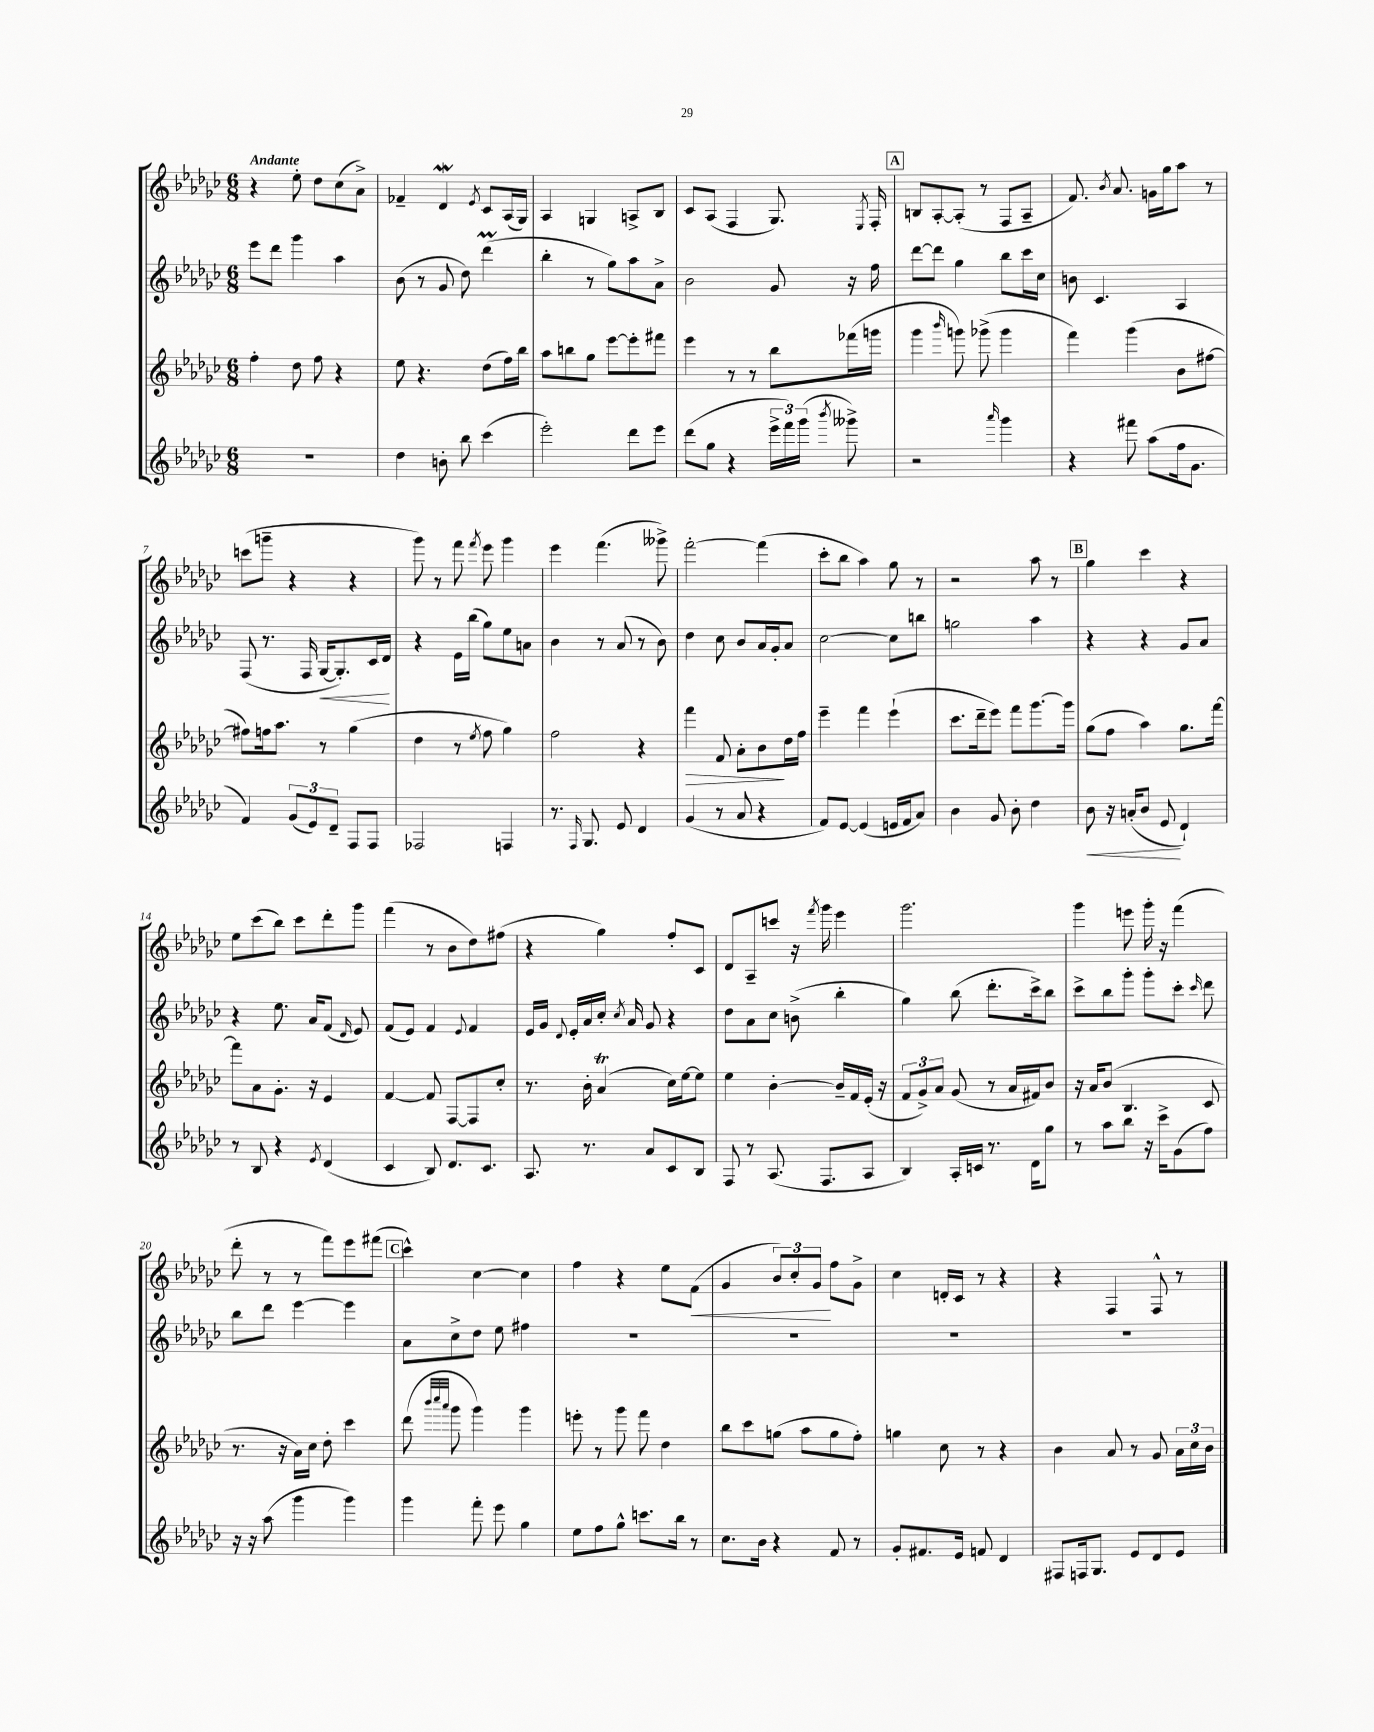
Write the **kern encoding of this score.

**kern	**kern	**kern	**kern
*staff4	*staff3	*staff2	*staff1
*clefG2	*clefG2	*clefG2	*clefG2
*k[b-e-a-d-g-c-]	*k[b-e-a-d-g-c-]	*k[b-e-a-d-g-c-]	*k[b-e-a-d-g-c-]
*M6/8	*M6/8	*M6/8	*M6/8
2.r	4ff'	8eee-	4r
.	.	8ddd-	.
.	8dd-	4ggg-	8ee-'
.	8ff	.	8dd-
.	4r	4aa-	(8cc-
.	.	.	8a-^)
=	=	=	=
4dd-	8ee-	(8b-	4f-~
.	4.r	8r	.
8b'	.	8g-	4d-
8bb-	.	8dd-)	.
.	.	.	8qe-
(4ccc-	(8dd-	(4ddd-	8c-
.	16ff)	.	(16A-
.	16bb-	.	16G-)
=	=	=	=
2eee-')	8aa-	4bb-'	4A-
.	8bb	.	.
.	8gg-	8r	4G
.	[8eee-	8gg-)	.
8ddd-	8eee-']	8aa-	8A^
8eee-	8fff#	8a-^	8B-
=	=	=	=
(8ddd-	4eee-	2b-	8c-
8gg-	.	.	(8A-
4r	8r	.	4F
.	8r	.	.
24eee-^	8bb-	8g-	8.G-)
24fff)	.	.	.
(24ggg-	.	.	.
8qbbb-	.	.	.
8ggg--^)	(16fff-	16r	.
.	.	.	8qE-
.	16ggg	16ff	16F'
=	=	=	=
2r	4ggg-	[8ddd-	8B
.	.	8ddd-]	[8A-'
.	16qqbbb-	.	.
.	8ggg)	4gg-	(8A-']
.	(8ggg-^	.	8r
16qqaaa-	.	.	.
4ggg-	4ggg-	8bb-	8F
.	.	16ccc-	8A-~
.	.	16cc-	.
=	=	=	=
4r	4fff)	8b	8.f)
.	.	4.c-	.
.	.	.	8qb-
.	.	.	8.a-
8fff#	(4ggg-	.	.
(8aa-	.	.	16g
.	.	.	16gg-
16ff	8b-	4A-	8aa-
8.g-	.	.	.
.	[8ff#	.	8r
=	=	=	=
4f)	8ff#])	(8F	(8ccc
.	16ff	8.r	8ggg~
.	8.aa-	.	.
(12g-	.	.	4r
.	.	16F	.
12e-)	.	.	.
.	8r	[16G-	.
12d-~	.	.	.
.	.	8.G-'])	.
8F	(4gg-	.	4r
8F	.	16c-	.
.	.	16d-	.
=	=	=	=
2F-	4dd-	4r	8ggg-)
.	.	.	8r
.	8r	16e-	8fff
.	.	(16bb-	.
.	8qee-	.	8qfff
.	8ff	8gg-)	8eee-
4F	4gg-)	8ee-	4ggg-
.	.	8a	.
=	=	=	=
8.r	2ff	4b-	4eee-
16qqF	.	.	.
8.G-	.	.	.
.	.	8r	(4.fff
8e-	.	(8a-	.
4d-	4r	8r	.
.	.	8b-)	8ggg--^)
=	=	=	=
(4g-	4fff	4dd-	[2fff'
8r	8f	8cc-	.
8a-	8a-'	8b-	.
4r	8b-	16a-	(4fff]
.	.	16g-'	.
.	16dd-	8a-	.
.	16ff	.	.
=	=	=	=
8f)	4eee-~	[2cc-	8ccc-'
[8e-	.	.	8bb-
(4e-]	4fff	.	4aa-)
16e	(4eee-`	8cc-]	8gg-
16f	.	.	.
8a-)	.	8bb	8r
=	=	=	=
4b-	8.ccc-	2gg	2r
.	16ddd-~	.	.
8g-	8eee-)	.	.
8b-'	8fff	.	.
4dd-	[8.ggg-	4aa-	8aa-
.	.	.	8r
.	16ggg-]	.	.
=	=	=	=
8b-	(8gg-	4r	4gg-
16r	8ff	.	.
(16a'	.	.	.
8b-	4aa-)	4r	4ccc-
8e-	.	.	.
4d-`)	8.gg-	8g-	4r
.	.	8a-	.
.	[16fff	.	.
=	=	=	=
8r	8fff]	4r	8ee-
8B-	8a-	.	(8ccc-
4r	8.g-'	8.ee-	8bb-)
.	.	.	8ccc-
.	16r	16a-	.
8qe-	.	.	.
(4d-	4e-	(8f	8ddd-'
.	.	16qqd-	.
.	.	8e-)	8ggg-
=	=	=	=
4c-	[4f	(8f	(4fff
.	.	8e-)	.
8B-)	8f]	4f	8r
8.d-	[8F	.	8b-
.	.	8qqe-	.
.	8F]	4f	8dd-)
8.c-	.	.	.
.	8cc-'	.	(8ff#
=	=	=	=
8.A-	8.r	16e-	4r
.	.	16g-	.
.	.	8qqd-	.
.	.	16e-'	.
8.r	16b-'	16a-	.
.	(4a-	16cc-'	4gg-)
.	.	8qcc-	.
.	.	16a-	.
8a-	.	8g-	.
8c-	16cc-)	4r	8ff'
.	[16ee-	.	.
8B-	8ee-]	.	8c-
=	=	=	=
8F	4ee-	8dd-	8d-
8r	.	8a-	8A-~
(8.A-	[4b-'	8cc-	8ccc
.	.	(8b^	16r
.	.	.	8qfff
8.F	.	.	16ggg-
.	16b-~]	4bb-'	4eee-
.	16f	.	.
8A-	(16e-'	.	.
.	16r	.	.
=	=	=	=
4B-)	12f	4gg-)	2.ggg-
.	12g-^)	.	.
.	12a-	.	.
16A-'	(8g-	(8bb-	.
16c	.	.	.
8.r	8r	8.ddd-'	.
.	16a-	.	.
16d-	16f#)	16ccc-^)	.
8gg-	8b-	8bb-	.
=	=	=	=
8r	16r	8ccc-^	4ggg-
.	16a-	.	.
8aa-	(8b-	8bb-	.
8bb-	4.B-	8ggg-'	8eee
16r	.	8ggg-'	16ggg-'
16ccc-^	.	.	16r
(8g-	.	8ccc-'	(4fff
.	.	16qqccc-	.
8ff)	8c-	8ddd-	.
=	=	=	=
16r	8.r	8bb-	8ddd-'
16r	.	.	.
(8aa-	.	8ddd-	8r
.	16r	.	.
4ggg-	16a-)	[4eee-	8r
.	16cc-	.	.
.	8dd-'	.	8fff)
4ggg-)	4ccc-	4eee-]	8eee-
.	.	.	(8fff#
=	=	=	=
4ggg-	(8ddd-	8a-	4ccc-^^)
.	32qqbbb-	.	.
.	32qqcccc-	.	.
.	32qqaaa-	.	.
.	8ggg-	8cc-^	.
8fff'	4ggg-)	8dd-	[4cc-
8eee-	.	8ee-	.
4gg-	4ggg-	4ff#	4cc-]
=	=	=	=
8ee-	8eee'	2.r	4ff
8ff	8r	.	.
8gg-^^	8ggg-	.	4r
8.ccc	8fff	.	.
.	4dd-	.	8ee-
16bb-	.	.	.
8r	.	.	(8f
=	=	=	=
8.cc-	8bb-	2.r	4g-
.	8ccc-	.	.
16b-	.	.	.
4r	(8gg	.	12b-)
.	.	.	12cc-'
.	8aa-	.	.
.	.	.	12g-
8f	8gg	.	8ff
8r	8ff')	.	8g-^
=	=	=	=
8g-'	4gg	2.r	4cc-
8.f#	.	.	.
.	8cc-	.	16d'
16e-	.	.	16c-
8f	8r	.	8r
4d-	4r	.	4r
=	=	=	=
8F#	4b-	2.r	4r
16F	.	.	.
8.G-	.	.	.
.	8a-	.	4F
8e-	8r	.	.
8d-	8g-	.	8F^^
8e-	24a-	.	8r
.	24cc-	.	.
.	24b-	.	.
==	==	==	==
*-	*-	*-	*-
